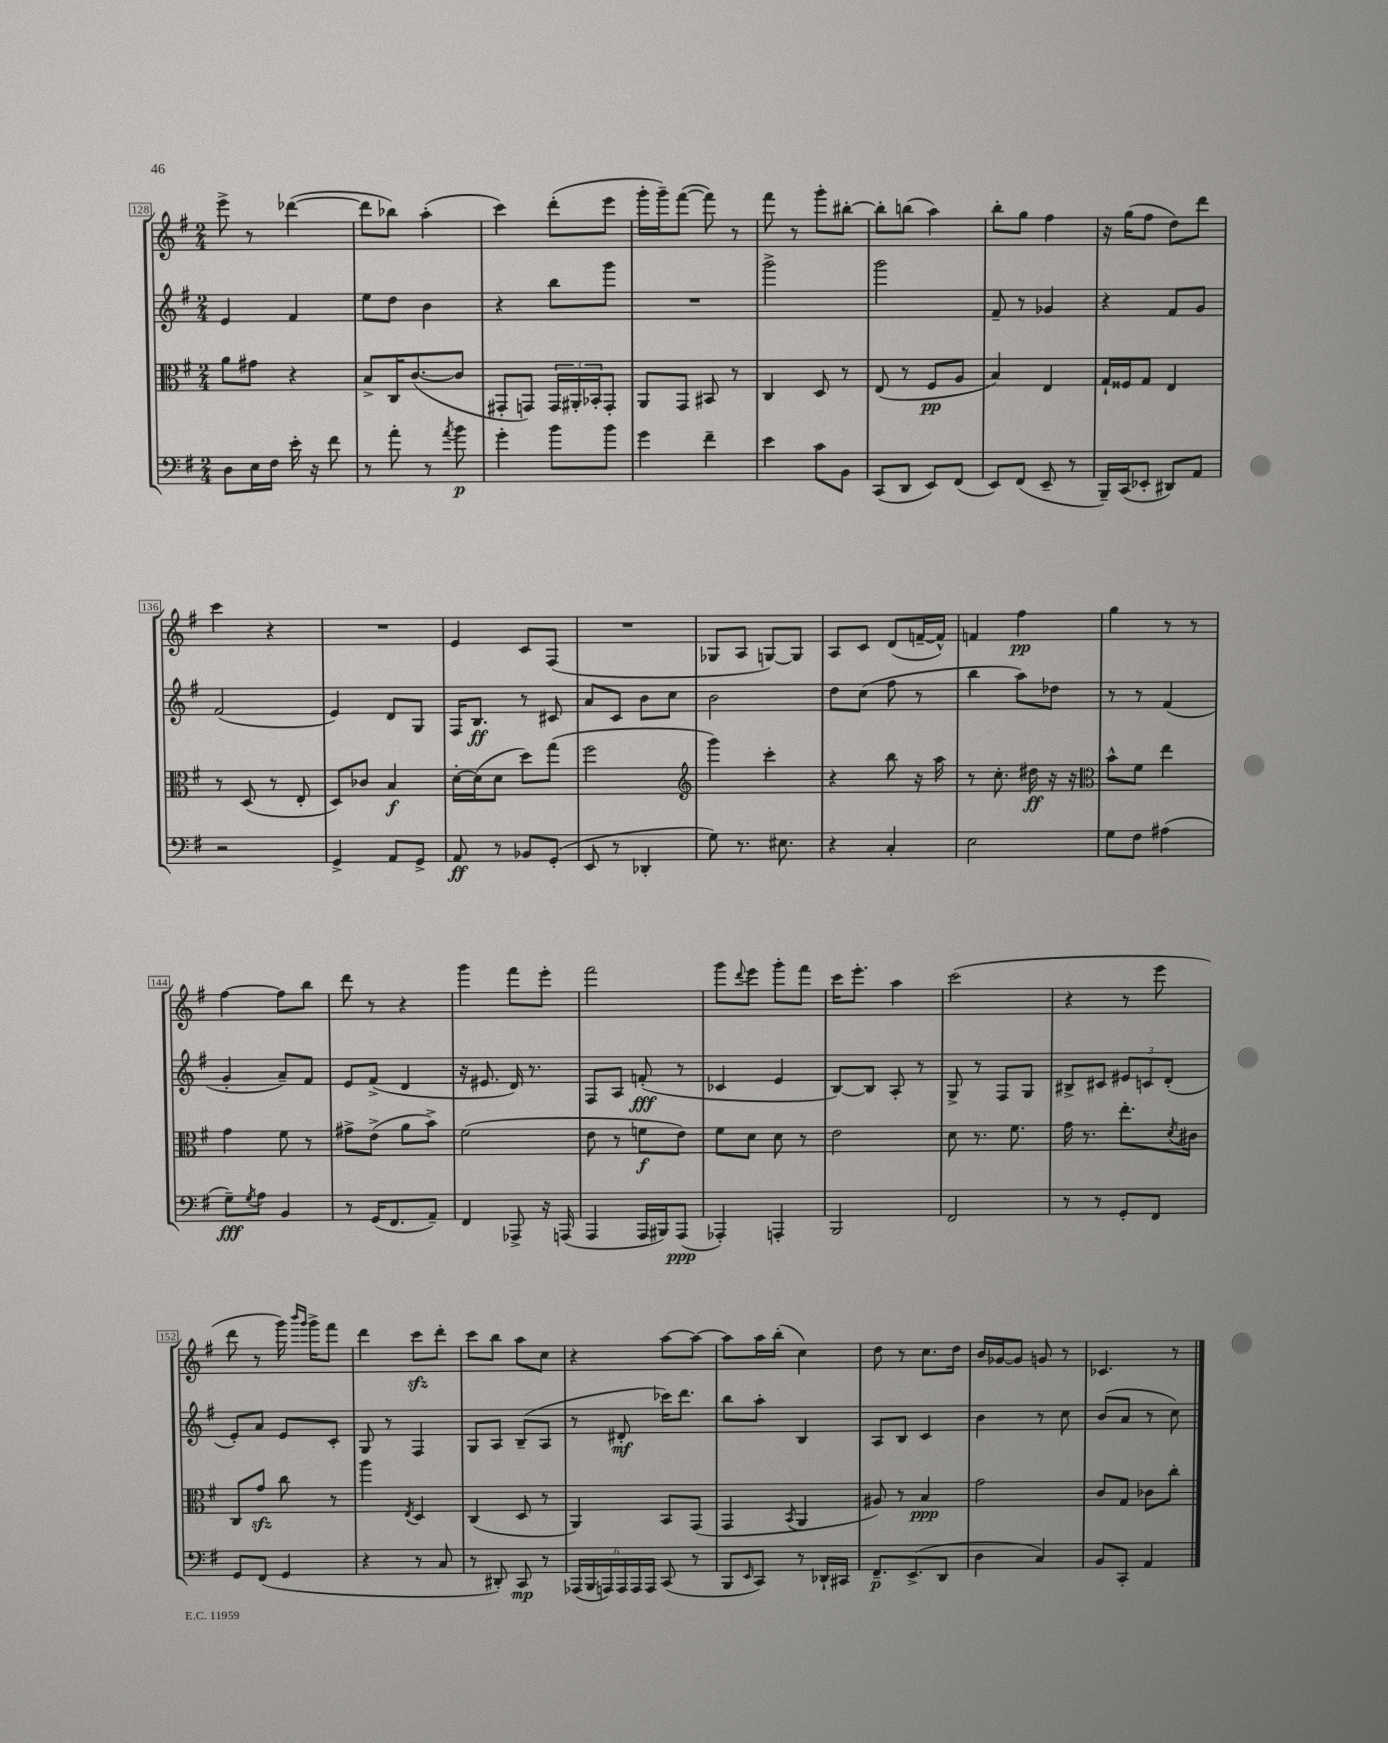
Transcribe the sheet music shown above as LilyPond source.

<<
\new StaffGroup <<
\new Staff = "s0" {
    \clef treble \key g \major \numericTimeSignature \time 2/4
    e'''8-> r8 des'''4~( |
    des'''8 bes''8) a''4-.( |
    c'''4) d'''8-.( e'''8 |
    g'''16-. g'''16--) fis'''8~( fis'''8) r8 |
    fis'''8 r8 g'''8-. bis''8~-. |
    bis''8-. b''8( a''4) |
    b''8-. g''8 fis''4 |
    r16 g''16( fis''8 d''8) d'''8 |
    c'''4 r4 |
    R2 |
    e'4 c'8 fis8( |
    R2 |
    ges8 a8 g8~) g8 |
    a8 c'8 d'8( f'16~-- f'16-^) |
    f'4 fis''4\pp |
    g''4 r8 r8 |
    fis''4~ fis''8 b''8 |
    d'''8 r8 r4 |
    g'''4 fis'''8 e'''8-. |
    fis'''2 |
    g'''8 \appoggiatura { d'''8 } e'''8 g'''8-. fis'''8 |
    c'''16 e'''8.-. a''4 |
    c'''2( |
    r4 r8 e'''8 |
    d'''8 r8 g'''16) \grace { b'''16 g'''16 } g'''16-> fis'''8 |
    d'''4 c'''8\sfz d'''8-. |
    c'''8 b''8 a''8 c''8 |
    r4 a''8~ a''8~ |
    a''8 a''16 b''16-.( c''4) |
    d''8 r8 c''8. d''16 |
    b'16 ges'16~ ges'8 g'8 r8 |
    ces'4. r8 \bar "|." |
}
\new Staff = "s1" {
    \clef treble \key g \major \numericTimeSignature \time 2/4
    e'4 fis'4 |
    e''8 d''8 b'4 |
    r4 b''8 g'''8 |
    R2 |
    g'''2-> |
    g'''2 |
    fis'8-- r8 ges'4 |
    r4 fis'8 g'8 |
    fis'2( |
    e'4) d'8 g8 |
    fis16 b8.\ff r8 cis'8 |
    a'8 c'8 b'8 c''8 |
    b'2 |
    d''8 c''8( fis''8 r8 |
    b''4 a''8) des''8 |
    r8 r8 fis'4( |
    g'4-. a'8--) fis'8 |
    e'8 fis'8->( d'4 |
    r16 eis'8. d'16) r8. |
    fis8 a8 f'8-.\fff( r8 |
    ces'4 e'4 |
    b8~) b8 a8-. r8 |
    g8-> r8 fis8 g8 |
    bis8-> cis'8 \tuplet 3/2 { eis'8 c'8 d'8-.( } |
    e'8-.) a'8 e'8 c'8-. |
    g8 r8 fis4 |
    g8 a8 b8--( a8 |
    r8 dis'8-.\mf ces'''16) d'''8. |
    b''8 a''8-. b4 |
    a8 b8 c'4 |
    b'4 r8 c''8 |
    b'8( a'8 r8 c''8) \bar "|." |
}
\new Staff = "s2" {
    \clef alto \key g \major \numericTimeSignature \time 2/4
    a'8 gis'8 r4 |
    b8-> c16 c'8.~( c'8 |
    gis,8-. g,8) \tuplet 3/2 { g,16 ais,16-. bes,16-. } g,8-. |
    a,8 g,8 bis,8 r8 |
    c4 d8 r8 |
    e8( r8 fis8\pp a8 |
    b4) e4 |
    g16-! fisis16 g8 e4 |
    r8 d8( r8 e8-. |
    d8) ces'8 b4\f |
    d'16~-. d'16( d'8 d''8) g''8( |
    fis''2 |
    \clef treble g'''4) c'''4-. |
    r4 b''8 r16 a''16 |
    r8 c''8.-. dis''16\ff r16 r16 |
    \clef alto b'8-^ fis'8 e''4 |
    g'4 fis'8 r8 |
    gis'8-> e'8->( a'8 b'8->) |
    fis'2( |
    e'8 r8 f'8\f e'8) |
    fis'8 d'8 d'8 r8 |
    e'2 |
    d'8 r8. fis'8. |
    g'16 r8. e''8.-. \acciaccatura { d'8 } cis'16 |
    c8 g'8\sfz c''8 r8 |
    a''4 \acciaccatura { e8 } d4 |
    c4( d8 r8 |
    a,4) b,8 g,8( |
    g,4 \acciaccatura { b,8 } a,4 |
    ais8) r8 b4\ppp |
    g'2 |
    c'8 g8 ces'8 c''8-. \bar "|." |
}
\new Staff = "s3" {
    \clef bass \key g \major \numericTimeSignature \time 2/4
    d8 e16 fis16 e'16-. r16 fis'8 |
    r8 a'8-. r8 \acciaccatura { a'8 } b'8\p |
    g'4-. b'8 b'8 |
    g'4 fis'4-- |
    e'4 c'8 b,8 |
    c,8( d,8 e,8) fis,8( |
    e,8) fis,8( e,8-- r8 |
    b,,16--) c,16( ees,8-. dis,8) a,8 |
    r2 |
    g,4-> a,8 g,8-> |
    a,8\ff r8 bes,8 g,8-.( |
    e,8 r8 des,4-. |
    g8) r8. eis8. |
    r4 c4-. |
    e2 |
    g8 fis8 ais4( |
    g8--\fff) \acciaccatura { g8 } a8 b,4 |
    r8 g,16( fis,8. a,8--) |
    fis,4 aes,,8-> r16 a,,16( |
    a,,4 a,,16 bis,,16) a,,8\ppp( |
    aes,,4-.) a,,4-. |
    b,,2 |
    fis,2 |
    r8 r8 g,8-. fis,8 |
    g,8 fis,8( g,4 |
    r4 r8 c8 |
    r8 dis,8-.) c,8\mp r8 |
    \tuplet 6/4 { aes,,16( b,,16 a,,16) a,,16 a,,16 a,,16 } c,8( r8 |
    b,,8 \grace { e,16 } c,8) r8 des,16-! cis,16 |
    fis,8.--\p e,8.->( d,8 |
    d4 c4) |
    b,8 c,8-. a,4 \bar "|." |
}
>>
>>
\layout { \context { \Score currentBarNumber = #128 \override BarNumber.stencil = #(make-stencil-boxer 0.1 0.3 ly:text-interface::print) } }
